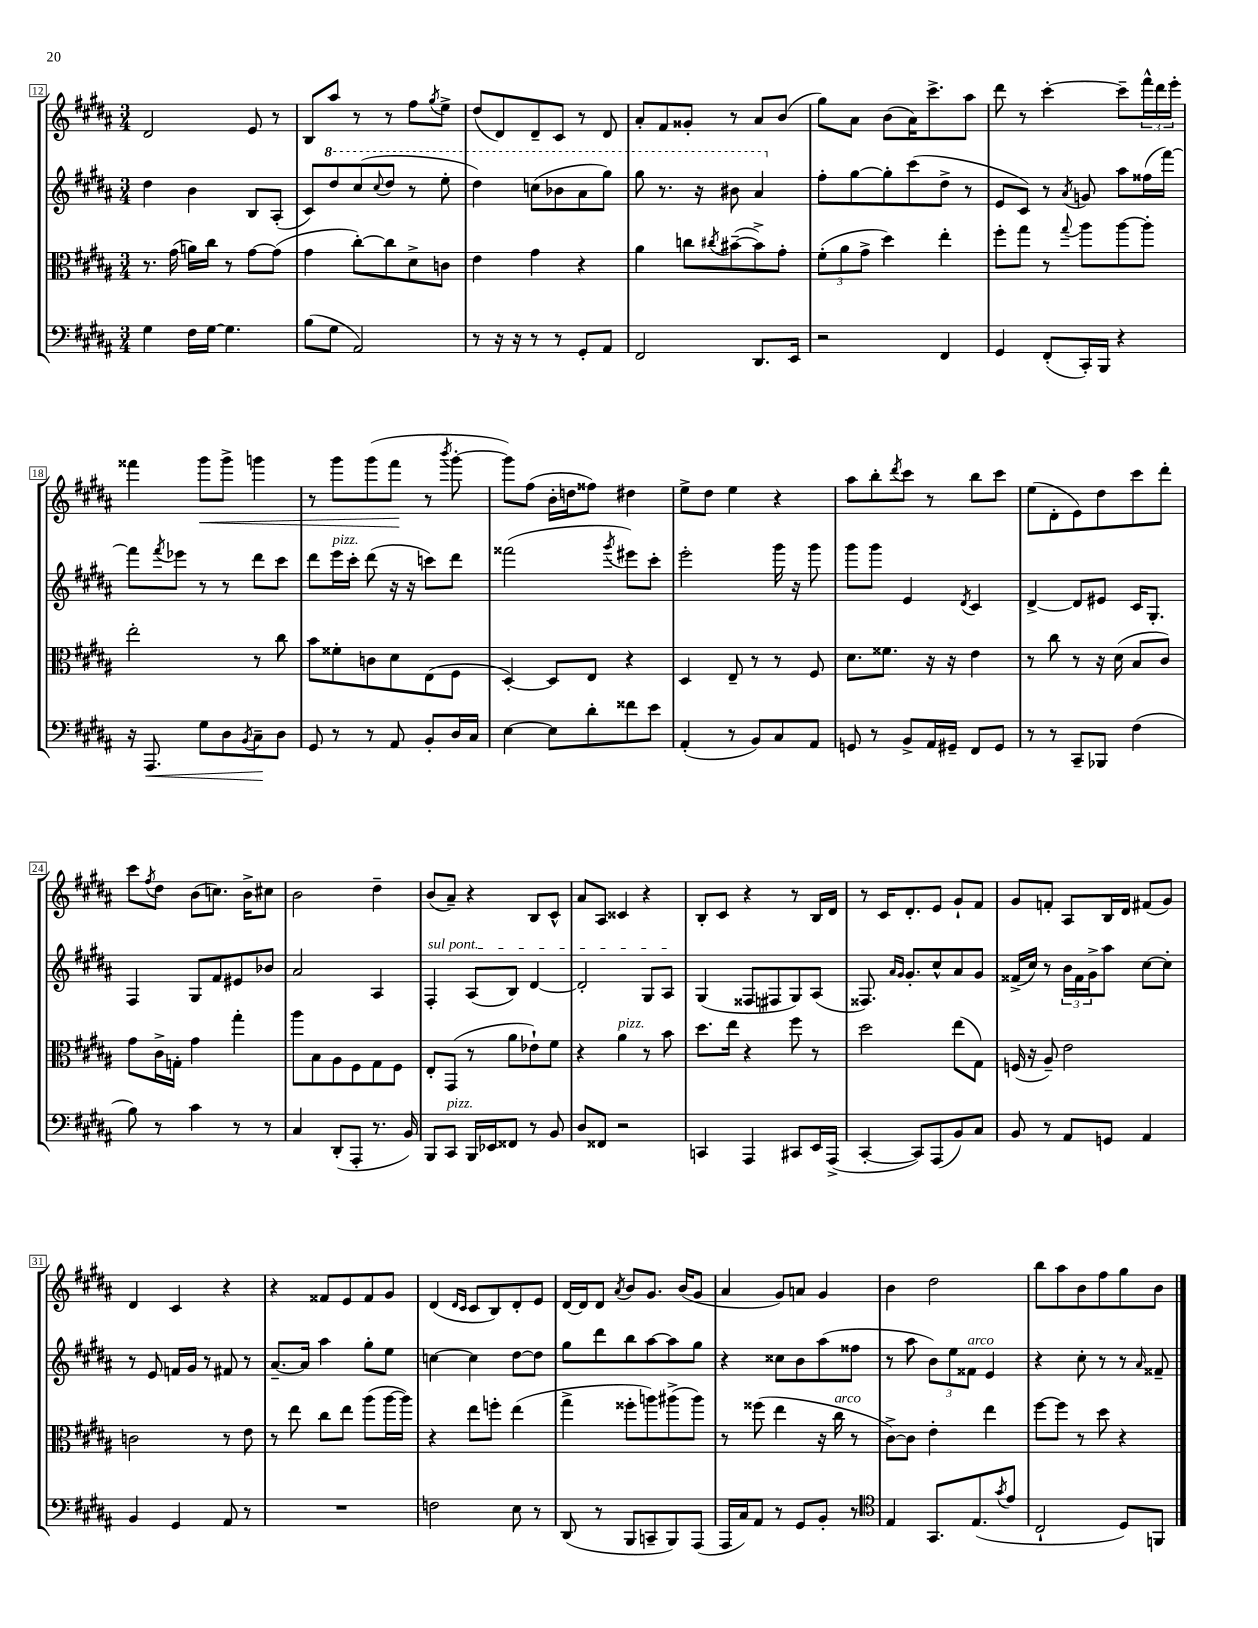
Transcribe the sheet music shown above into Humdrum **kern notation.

**kern	**kern	**kern	**kern
*staff4	*staff3	*staff2	*staff1
*clefF4	*clefC3	*clefG2	*clefG2
*k[f#c#g#d#a#]	*k[f#c#g#d#a#]	*k[f#c#g#d#a#]	*k[f#c#g#d#a#]
*M3/4	*M3/4	*M3/4	*M3/4
4G#\	8.r	4dd#\	2d#/
.	(16g#\	.	.
16F#\LL	16a\LL)	4b\	.
[16G#\JJ	16cc#\JJ	.	.
4.G#\]	8r	.	.
.	[8g#\L	8B/L	8e/
.	(8g#\]J	(8A#'/J	8r
=	=	=	=
(8B\L	4g#\	8c#/L)	8B/L
8G#\J	.	8ddd#/	8aa#/J
2AA#/)	[8cc#'\L)	(8ccc#/	8r
.	.	8qqccc#/	.
.	8cc#\]	8ddd#/J	8r
.	8d#^\	8r	8ff#\L
.	.	.	8qgg#/
.	8c\J	8eee'\	8ee^\J
=	=	=	=
8r	4e\	4ddd#\)	(8dd#/L
16r	.	.	8d#/)
16r	.	.	.
8r	4g#\	(8ccc\L	8d#~/
8r	.	8bb-\	8c#/J
8GG#'/L	4r	8aa#\	8r
8AA#/J	.	8ggg#\J)	8d#/
=	=	=	=
2FF#/	4a#\	8ggg#\	8a#'/L
.	.	8.r	8f#/
.	8cc\L	.	8g##'/J
.	.	16r	.
.	8qcc#/	.	.
.	([8b#~\	8bb#\	8r
8.DD#/L	8b#^\])	4aa#/	8a#/L
.	8g#'\J	.	(8b/J
16EE/Jk	.	.	.
=	=	=	=
2r	(12f#'\L	8ff#'\L	8gg#\L)
.	12a#\	.	.
.	.	[8gg#\	8a#\J
.	12g#^\J	.	.
.	4dd#\)	8gg#'\]	(8b\L
.	.	(8ccc#\	16a#\K)
.	.	.	8.ccc#^\
4FF#/	4ee'\	8dd#^\J	.
.	.	8r	8aa#\J
=	=	=	=
4GG#/	8ff#'\L	8e/L	8ddd#\
.	8gg#\J	8c#/J)	8r
(8FF#'/L	8r	8r	[4ccc#'\
.	8qqgg#/	8qa#/	.
16CC#'/L)	8aa#\L	8g/	.
16BBB/JJ	.	.	.
4r	[8aa#\	8aa#\L	8ccc#~\]L
.	8aa#'\]J	(16ff##\L	24fff#^^\L
.	.	.	24ddd#\
.	.	[16fff#\JJ)	.
.	.	.	24eee'\JJ
=	=	=	=
16r	2ee'\	8fff#\]L	4fff##\
8.AAA#/	.	.	.
.	.	8qfff#/	.
.	.	8eee-\J	.
8G#\L	.	8r	8ggg#\L
8D#\	.	8r	8ggg#^\J
8qBB/	.	.	.
8C#~\	8r	8ddd#\L	4ggg\
8D#\J	8cc#\	8ccc#\J	.
=	=	=	=
8GG#/	8b\L	8ddd#\L	8r
8r	8f##'\	16eee\L	8ggg#\L
.	.	16ccc#'\JJ	.
8r	8c\	(8ddd#\	(8ggg#\
8AA#/	8d#\	16r	8fff#\J
.	.	16r	.
8BB'/L	(8E\	8ccc\L)	8r
.	.	.	8qbbb/
16D#/L	8F#\J	8ddd#\J	[8ggg#'\
16C#/JJ	.	.	.
=	=	=	=
[4E\	[4D#'/)	(2fff##\	8ggg#\]L)
.	.	.	(8ff#\J
8E\]L	8D#/]L	.	16b'\LL
.	.	.	16dd\J
8d#'\	8E/J	.	8ff##\J)
.	.	8qggg#/	.
8f##\	4r	8eee#\L)	4dd#\
8e\J	.	8ccc#'\J	.
=	=	=	=
(4AA#'/	4D#/	2eee'\	8ee^\L
.	.	.	8dd#\J
8r	8E~/	.	4ee\
8BB/L)	8r	.	.
8C#/	8r	16ggg#\	4r
.	.	16r	.
8AA#/J	8F#/	8ggg#\	.
=	=	=	=
8GG/	8.d#\L	8ggg#\L	8aa#\L
8r	.	8ggg#\J	8bb'\
.	8.f##\J	.	.
.	.	.	8qddd#/
8BB^/L	.	4e/	8ccc#\J
16AA#/L	16r	.	8r
16GG#~/JJ	16r	.	.
.	.	8qd#/	.
8FF#/L	4e\	4c#/	8bb\L
8GG#/J	.	.	8ccc#\J
=	=	=	=
8r	8r	[4d#^/	(8ee\L
8r	8cc#\	.	8d#'\
8CC#~/L	8r	8d#/]L	8e\)
8BBB-/J	16r	8e#/J	8dd#\
.	(16d#\	.	.
(4F#\	8B/L	16c#/LK	8ccc#\
.	.	8.G#'/J	.
.	8c#/J)	.	8ddd#'\J
=	=	=	=
8B\)	8g#\L	4F#/	8ccc#\L
.	.	.	8qff#/
8r	16c#^\L	.	8dd#\J
.	16G'\JJ	.	.
4c#\	4g#\	8G#/L	(8b\L
.	.	8f#/	8.cc\J)
8r	4gg#'\	8e#/	.
.	.	.	16b^\LK
8r	.	8b-/J	8cc#\J
=	=	=	=
4C#/	8aa#\L	2a#/	2b\
.	8B\	.	.
(8DD#'/L	8A#\	.	.
8AAA#'/J	8F#\	.	.
8.r	8G#\	4A#/	4dd#~\
.	8F#\J	.	.
16BB/)	.	.	.
=	=	=	=
8BBB/L	8E'/L	4F#'/	(8b/L
8CC#/J	(8GG#/J	.	8a#~/J)
16BBB/LL	8r	(8A#/L	4r
16EE-/J	.	.	.
8FF##/J	8a#\L	8B/J)	.
8r	8e-`\)	[4d#/	8B/L
8BB/	8f#\J	.	8c#^^/J
=	=	=	=
8D#/L	4r	2d#'/]	8a#/L
8FF##/J	.	.	8A#/J
2r	4a#\	.	4c##/
.	8r	8G#/L	4r
.	8b\	8A#/J	.
=	=	=	=
4CC/	8.dd#\L	(4G#/	8B'/L
.	.	.	8c#/J
.	16ee\Jk	.	.
4AAA#/	4r	8F##/L	4r
.	.	8F#/	.
8CC#/L	8ff#\	8G#/)	8r
16EE/L	8r	(8A#/J	16B/LL
(16AAA#^/JJ	.	.	16d#/JJ
=	=	=	=
[4CC#'/	2dd#\	8.F##/)	8r
.	.	.	16c#/LK
.	.	16qqa#/LL	.
.	.	16qqg#/JJ	.
.	.	8.g#'/L	8.d#'/
8CC#/]L)	.	.	.
(8AAA#/	.	8cc#^^/	8e/J
8BB/)	(8ee\L	8a#/	8g#`/L
8C#/J	8G#\J)	8g#/J	8f#/J
=	=	=	=
8BB/	(16F/	(16f##^/LL	8g#/L
.	16r	16cc#/JJ)	.
8r	8A#~/)	8r	8f'/J
8AA#/L	2e\	24b\LL	8A#/L
.	.	24f##\	.
.	.	24g#^\J	.
8GG/J	.	8aa#\J	16B/L
.	.	.	16d#/JJ
4AA#/	.	[8cc#\L	(8f#/L
.	.	8cc#'\]J	8g#/J)
=	=	=	=
4BB/	2c\	8r	4d#/
.	.	8e/	.
4GG#/	.	16f/LL	4c#/
.	.	16g#/JJ	.
.	.	8r	.
8AA#/	8r	8f#/	4r
8r	8e\	8r	.
=	=	=	=
2.r	8r	[8.a#~/L	4r
.	8ee\	.	.
.	.	16a#/]Jk	.
.	8cc#\L	4aa#\	8f##/L
.	8ee\J	.	8e/
.	(8aa#\L	8gg#'\L	8f##/
.	[16aa#\L	8ee\J	8g#/J
.	16aa#\]JJ)	.	.
=	=	=	=
2F\	4r	[4cc\	(4d#/
.	.	.	16qqd#/LL
.	.	.	16qqc#/JJ
.	8ee\L	4cc\]	8c#/L
.	8ff'\J	.	8B/)
8E\	(4ee\	[8dd#\L	8d#'/
8r	.	8dd#\]J	8e/J
=	=	=	=
(8DD#/	4gg#^\	8gg#\L	[16d#/LL
.	.	.	16d#/]J
8r	.	8ddd#\	8d#/J
.	.	.	8qa#/
8BBB/L	8ff##'\L	8bb\	8b/L
8CC~/	8aa\)	[8aa#\	8.g#/J
8BBB/)	(8aa#^\	8aa#\]	.
.	.	.	(16b/LK
(8AAA#/J	8aa#\J)	8gg#\J	8g#/J
=	=	=	=
16AAA#/LL	8r	4r	4a#/
16C#/J)	.	.	.
8AA#/J	(8ff##\	.	.
8r	4ee\	8cc##\L	8g#/L)
8GG#/L	.	8b\	8a/J
8BB'/J	16r	(8aa#\	4g#/
.	16cc#\	.	.
8r	8r	8ff##\J	.
=	=	=	=
*clefC4	*	*	*
4E/	[8c#^\L)	8r	4b\
.	8c#\]J	8aa#\	.
8.GG#/L	4e'\	12b\L)	2dd#\
.	.	12ee\	.
.	.	12f##\J	.
(8.E/	.	.	.
.	4ee\	4e/	.
8qg#/	.	.	.
8e/J	.	.	.
=	=	=	=
2C#`/	[8ff#\L	4r	8bb\L
.	8ff#\]J	.	8aa#\
.	8r	8cc#'\	8b\
.	8dd#\	8r	8ff#\
8D#/L)	4r	8r	8gg#\
.	.	16qqa#/	.
8FF/J	.	8f##~/	8b\J
==	==	==	==
*-	*-	*-	*-
